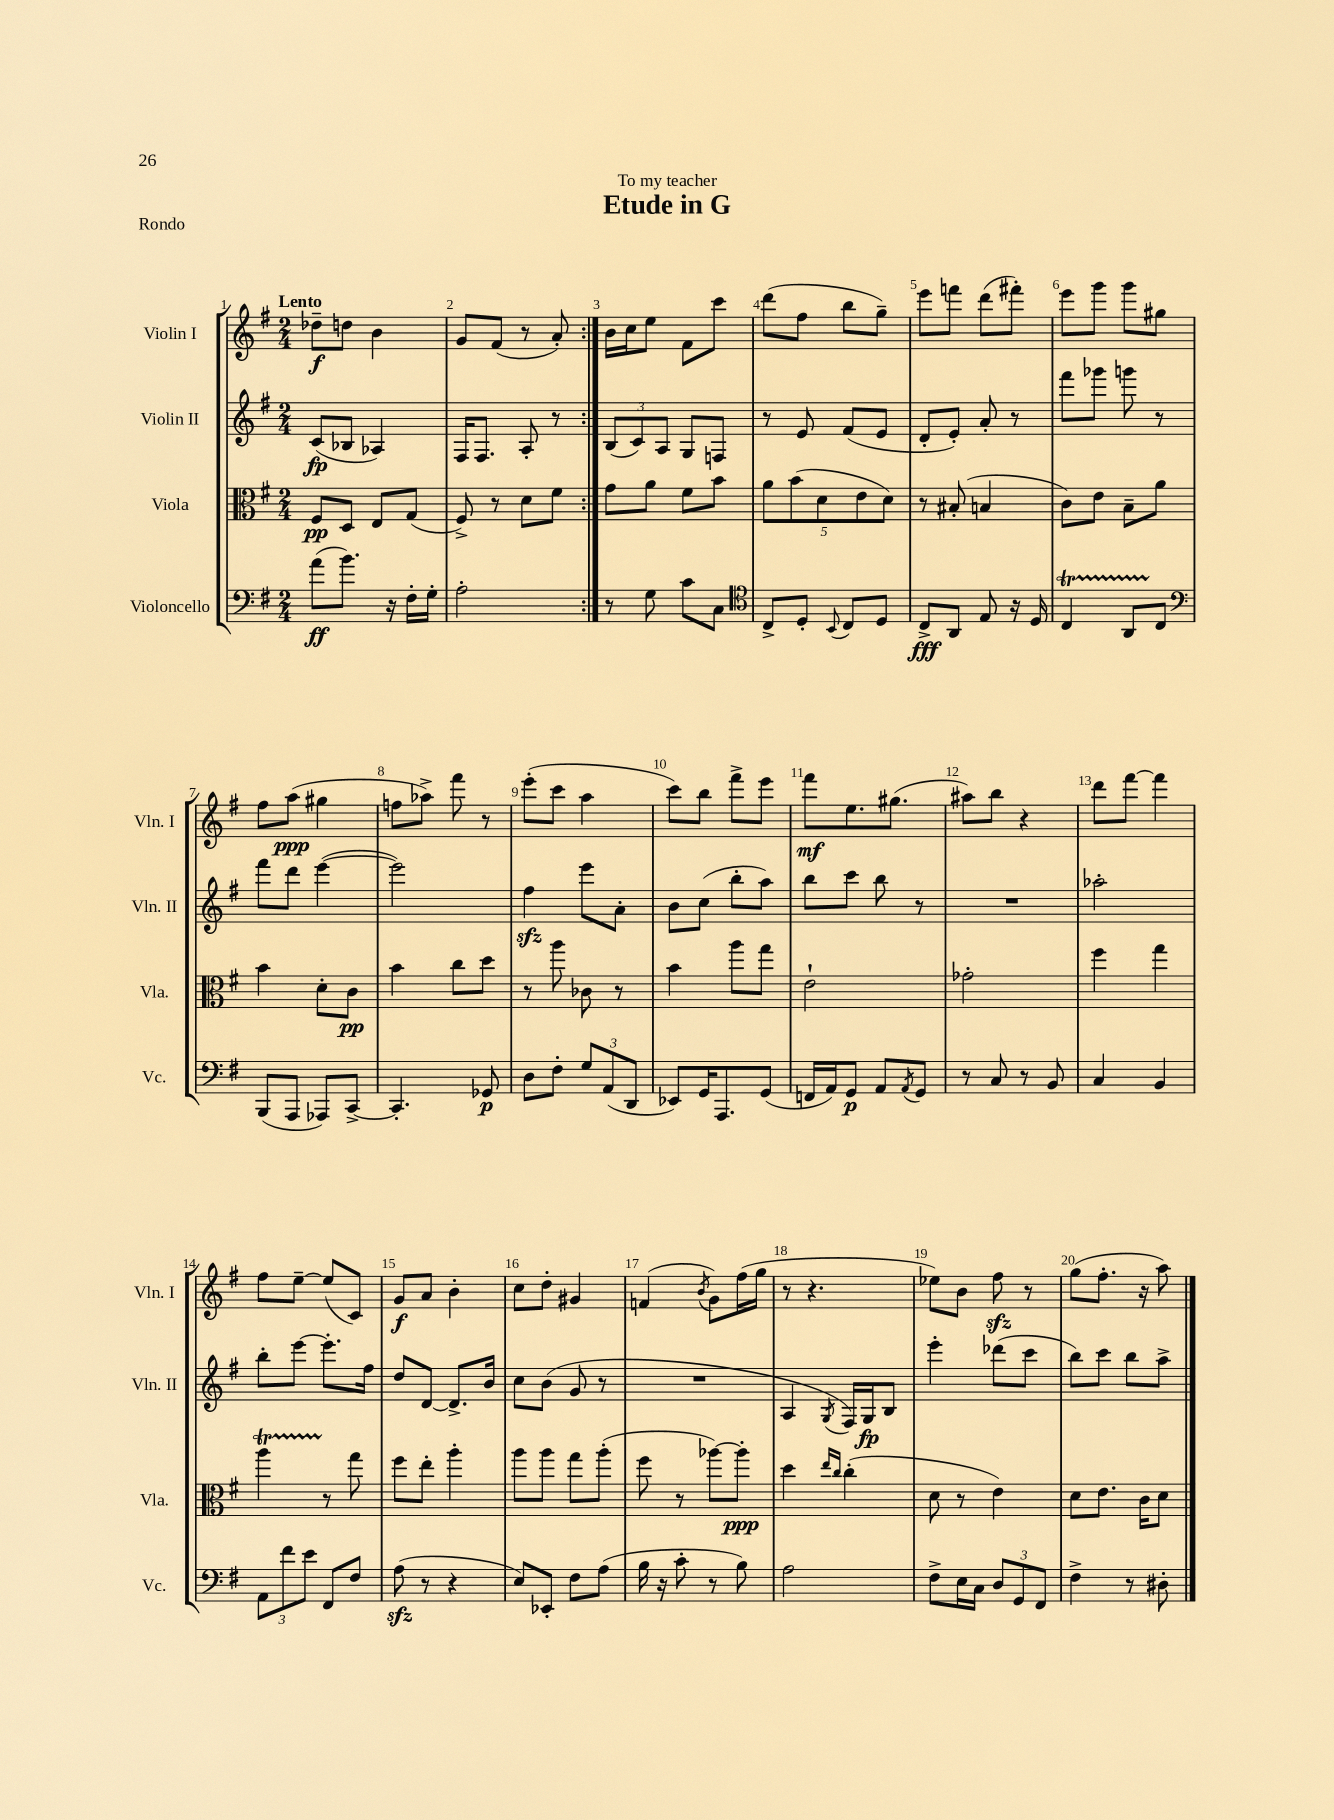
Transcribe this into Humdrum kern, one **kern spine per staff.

**kern	**kern	**kern	**kern
*staff4	*staff3	*staff2	*staff1
*clefF4	*clefC3	*clefG2	*clefG2
*k[f#]	*k[f#]	*k[f#]	*k[f#]
*M2/4	*M2/4	*M2/4	*M2/4
(8a	8F#	(8c	8dd-~
8.b)	8D	8B-	8dd
.	8E	4A-)	4b
16r	.	.	.
16F#'	(8G	.	.
16G'	.	.	.
=	=	=	=
2A'	8F#^)	16F#	8g
.	.	8.F#	.
.	8r	.	(8f#
.	8d	8A'	8r
.	8f#	8r	8a')
=:|!	=:|!	=:|!	=:|!
8r	8g	(12B	16b
.	.	.	16cc
.	.	12c)	.
8G	8a	.	8ee
.	.	12A	.
8c	8f#	8G	8f#
8C	8b	8F	8ccc
=	=	=	=
*clefC4	*	*	*
8C^	10a	8r	(8ddd
.	(10b	.	.
8D'	.	8e	8ff#
.	10d	.	.
8qqBB	.	.	.
8C	.	(8f#	8bb
.	10e	.	.
8D	.	8e	8gg~)
.	10d)	.	.
=	=	=	=
8C^	8r	8d'	8eee
8AA	(8B#'	8e')	8fff
8E	4B	8a'	(8ddd
16r	.	8r	8fff#')
16D	.	.	.
=	=	=	=
4C	8c)	8fff#	8eee
.	8e	8ggg-	8ggg
8AA	8B~	8ggg	8ggg
8C	8a	8r	8gg#
=	=	=	=
*clefF4	*	*	*
(8BBB	4b	8fff#	8ff#
8AAA	.	8ddd	(8aa
8AAA-)	8d'	([4eee	4gg#
[8CC^	8c	.	.
=	=	=	=
4.CC']	4b	2eee])	8ff
.	.	.	8aa-^)
.	8cc	.	8fff#
8GG-	8dd	.	8r
=	=	=	=
8D	8r	4ff#	(8eee'
8F#'	8aa	.	8ccc
12G	8c-	8eee	4aa
(12AA	.	.	.
.	8r	8a'	.
12DD	.	.	.
=	=	=	=
8EE-)	4b	8b	8ccc)
16GG	.	(8cc	8bb
8.AAA	.	.	.
.	8aa	8bb'	8fff#^
(8GG	8gg	8aa)	8eee
=	=	=	=
16FF	2e`	8bb	8fff#
16AA)	.	.	.
8GG	.	8ccc	8.ee
8AA	.	8bb	.
.	.	.	(8.gg#
8qAA	.	.	.
8GG	.	8r	.
=	=	=	=
8r	2g-'	2r	8aa#)
8C	.	.	8bb
8r	.	.	4r
8BB	.	.	.
=	=	=	=
4C	4ff#	2aa-'	8ddd
.	.	.	[8fff#
4BB	4gg	.	4fff#]
=	=	=	=
12AA	4aa	8bb'	8ff#
12f#	.	.	.
.	.	[8eee	[8ee~
12e	.	.	.
8FF#	8r	8.eee']	(8ee]
8F#	8gg	.	8c)
.	.	16ff#	.
=	=	=	=
(8A	8ff#	8dd	8g
8r	8ee'	[8d	8a
4r	4aa'	8.d^]	4b'
.	.	16b	.
=	=	=	=
8E)	8aa	8cc	8cc
8EE-'	8aa	(8b	8dd'
8F#	8gg	8g	4g#
(8A	(8aa'	8r	.
=	=	=	=
16B	8ff#	2r	(4f
16r	.	.	.
8c'	8r	.	.
.	.	.	8qb
8r	[8aa-)	.	8g)
8B)	8aa-']	.	(16ff#
.	.	.	16gg
=	=	=	=
2A	4dd	4A	8r
.	.	.	4.r
.	16qqee	.	.
.	16qqcc	8qG	.
.	(4cc'	16F#)	.
.	.	16G	.
.	.	8B	.
=	=	=	=
8F#^	8d	4eee'	8ee-)
16E	8r	.	8b
16C	.	.	.
12D	4e)	(8ddd-	8ff#
12GG	.	.	.
.	.	8ccc	8r
12FF#	.	.	.
=	=	=	=
4F#^	8d	8bb)	(8gg
.	8.e	8ccc	8.ff#'
8r	.	8bb	.
.	16c	.	16r
8D#'	8d	8aa^	8aa)
==	==	==	==
*-	*-	*-	*-
